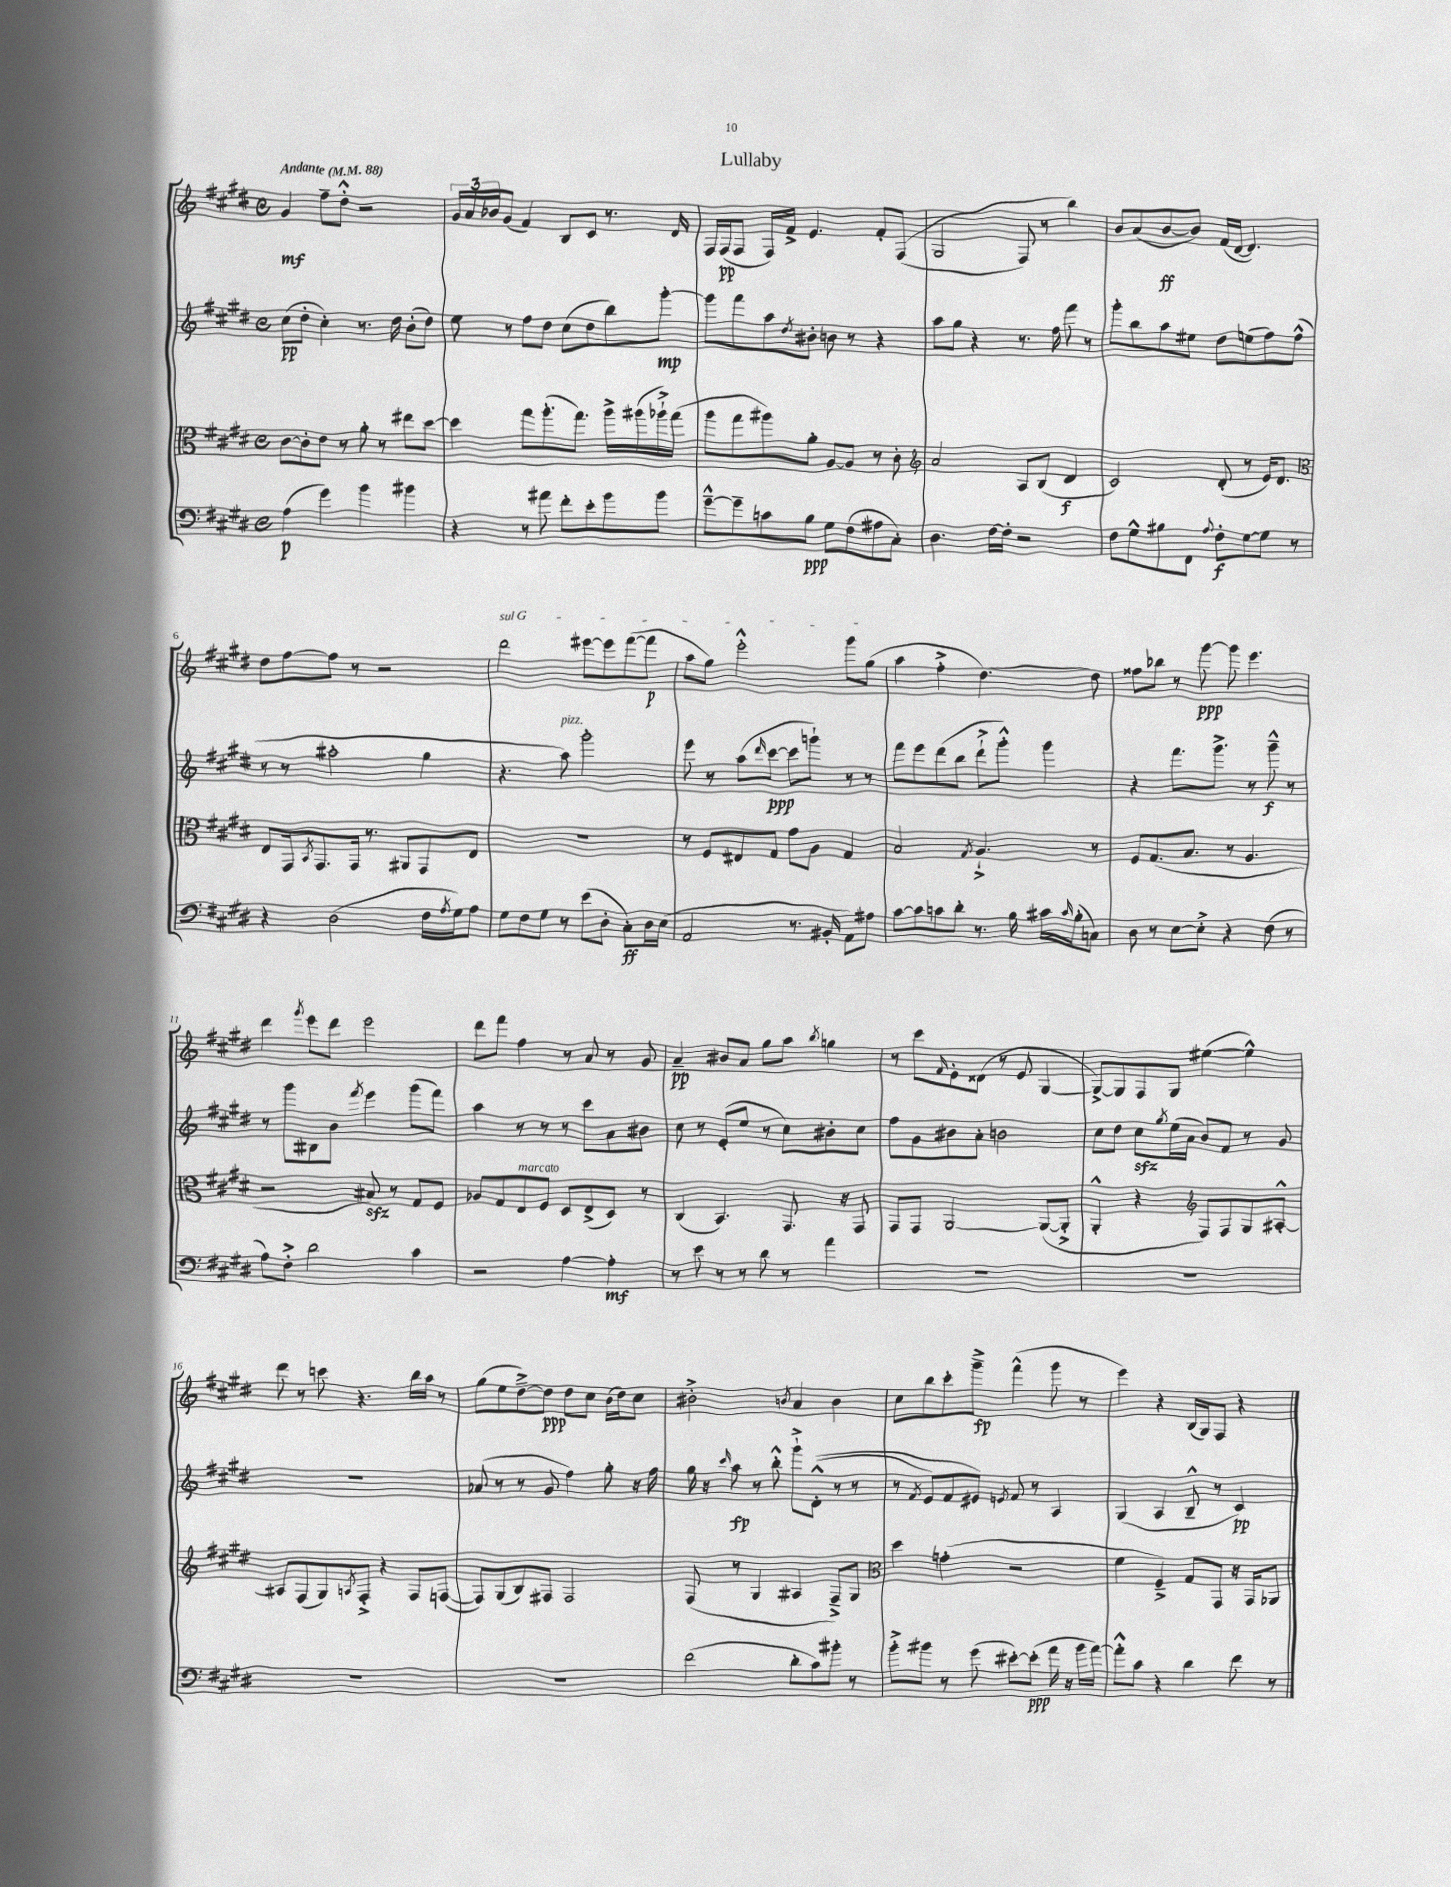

**kern	**kern	**kern	**kern
*staff4	*staff3	*staff2	*staff1
*clefF4	*clefC3	*clefG2	*clefG2
*k[f#c#g#d#]	*k[f#c#g#d#]	*k[f#c#g#d#]	*k[f#c#g#d#]
*M4/4	*M4/4	*M4/4	*M4/4
*met(c)	*met(c)	*met(c)	*met(c)
*MM88	*MM88	*MM88	*MM88
(4A\	[8c#\L	(8cc#\L	4g#/
.	8c#'\]	8dd#'\J	.
4g#\)	8e\J	4cc#'\)	8ff#~\L
.	8r	.	8dd#'^^\J
4b\	8a'\	8.r	2r
.	8r	.	.
.	.	16dd#\	.
4b#\	8ee#\L	(8b'\L	.
.	[8dd#\J	8dd#\J)	.
=	=	=	=
4r	4dd#\]	8ee\	24g#/LL
.	.	.	24a/
.	.	.	24b-/J
.	.	8r	(8g#/J
8r	8gg#\L	8ff#\L	4f#/)
8a#\	(8.aa'\	8dd#\J	.
8f#'\L	.	(8cc#\L	8B/L
.	8.gg#\J)	.	.
8e'\	.	8dd#\	8c#/J
8b\	16aa^\LL	8bb\)	8.r
.	(16aa#\	.	.
8b\J	16aa-`^\)	[8ggg#'\J	.
.	(16gg#\JJ	.	16d#/
=	=	=	=
[8g#~^^\L	8aa\L	8ggg#\]L	16F#/LL
.	.	.	(16F#/J
8g#~\]	8gg#\	8fff#\	8F#/J
8c\	8aa#\)	8aa\	16F#/LL)
.	.	.	16f#^/JJ
.	.	8qdd#/	.
8B\J	8a'\J	8b#'\J	4.e/
8G#\L	[8A/L	8b\	.
(8F#\	8A/]J	8r	.
8A#\	8r	4r	8f#'/L
8C#'\J)	8c#'\	.	&((8F#/J
=	=	=	=
*	*clefG2	*	*
4.D#\	2a/	8aa\L	2G#/
.	.	8gg#\J	.
.	.	4r	.
[16F#\LL	.	.	.
16F#'\]JJ	.	.	.
2r	8A/L	8.r	8F#/)
.	(8B/J	.	8r
.	.	16ff#\	.
.	4d#/	8fff#\	4bb\&)
.	.	8r	.
=	=	=	=
8F#\L	2c#/)	8ggg#'\L	8b/L
8G#^^\	.	8bb\	(8a/
8B#\	.	8aa\	[8b/
8FF#\J	.	8ee#\J	8b/]J)
8qqA/	.	.	.
8F#'\L	(8d#'/	8dd#\L	(16f#/LL
.	.	.	[16d#/JJ
[8G#\	8r	(8ee\	4.d#/])
8G#\]J	16e/LK)	8ff#\)	.
.	8.d#/J	.	.
8r	.	(8ff#^^\J	.
=	=	=	=
*	*clefC3	*	*
4r	8E/L	8r	8dd#\L
.	16GG#/k	8r	[8ff#\
.	8qBB/	.	.
.	8.GG#/	.	.
(2D#\	.	2aa#'\	8ff#\]J
.	16GG#/Jk	.	8r
.	8.r	.	.
.	.	.	2r
.	8AA#/L	.	.
16F#\LL	8GG#/	4gg#\	.
8qA/	.	.	.
16G#\J)	.	.	.
8A\J	8E/J	.	.
=	=	=	=
8G#\L	1r	4.r	2ddd#\
8F#\	.	.	.
8G#\J	.	.	.
8r	.	8aa\)	.
(8e\L	.	2ggg#'\	[8eee#\L
8D#'\J	.	.	8eee#\]
8C#'\L)	.	.	([8fff#\
16D#\L	.	.	8fff#\]J
(16E\JJ	.	.	.
=	=	=	=
2AA/	8r	8eee\	8aa\L
.	8F#/L	8r	8gg#\J)
.	8E#/	(8aa\L	2eee'^^\
.	.	16qqddd#/	.
.	8G#/J	[8ccc#\J	.
8.r	8g#\L	8ccc#\]L	.
.	8A\J	8ggg`\J)	.
16BB#'/	.	.	.
8AA\L)	4G#/	8r	8ggg#\L
8A#\J	.	8r	(8gg#\J
=	=	=	=
[8c#\L	2B/	8fff#\L	4aa\
8c#\]	.	8eee\	.
8c\	.	(8ddd#\	4ff#'^\
8d#'\J	.	8bb\J	.
.	8qG#/	.	.
8.r	4.A`^/	8ddd#`^\L	[4.dd#\)
.	.	8ggg#'^^\J)	.
16B\	.	.	.
16c#\LL	.	4ggg#\	.
16qqc#/	.	.	.
(16B'\J	.	.	.
8C\J)	8r	.	8dd#\]
=	=	=	=
8D#\	8F#/L	4r	8ff##\L
8r	(8.G#/	.	8bb-\J
[8E\L	.	8.fff#\L	8r
.	8.B/J	.	.
8E'^\]J	.	.	[8ggg#\
.	.	8.ggg#^\J	.
4r	8r	.	8ggg#\]
.	4.A/	8r	4.eee\
(8F#\	.	8ggg#~^^\	.
8r	.	8r	.
=	=	=	=
8A\L)	2r	8r	4ddd#\
8F#'^\J	.	8ggg#\L	.
.	.	.	8qggg#/
2d#\	.	8B#\	8eee\L
.	.	8b\J	8ddd#\J
.	.	8qfff#/	.
.	8B#/)	4eee\	2eee\
.	8r	.	.
4c#\	8G#/L	(8ggg#\L	.
.	8F#/J	8fff#\J)	.
=	=	=	=
2r	8A-/L	4aa\	8ddd#\L
.	8G#/	.	8fff#\J
.	8E/	8r	4ff#\
.	8F#/J	8r	.
[4A\	8D#/L	8r	8r
.	(8E^/	8ccc#\L	8a/
4A'\]	8D#/J)	8a\	8r
.	8r	8b#\J	8g#/
=	=	=	=
8r	(4C#/	8cc#\	4a~/
8e\	.	8r	.
8r	4.BB/)	(8e'/L	8b#/L
8r	.	8ee/J	8a/J
8d#\	.	8r	8gg#\L
8r	8.GG#/	8cc#\L)	8aa\J
.	.	.	8qbb/
4a\	.	8b#'\	4gg\
.	16r	.	.
.	8GG#/	8cc#\J	.
=	=	=	=
1r	8GG#/L	8ff#\L	8r
.	8GG#/J	8g#\	8ccc#\L
.	.	.	16qqf#/
.	[2AA/	8b#\	8e'\
.	.	8a'\J	(8d##\J
.	.	2b\	8r
.	.	.	8e/
.	(8AA/_L	.	[4G#/
.	8AA'^/]J	.	.
=	=	=	=
1r	4AA'^^/	8cc#\L	8G#^/_L)
.	.	8dd#\J	8G#/]
.	4r	8cc#\L	8F#/
.	.	8qgg#/	.
.	.	(16ee\L	8G#/J
.	.	16a\JJ	.
*	*clefG2	*	*
.	8F#/L)	8b/L)	([4ee#\
.	8F#/	8f#/J	.
.	8G#/	8r	4ee#^^\])
.	[8A#'^^/J	8g#/	.
=	=	=	=
1r	8A#/]L	1r	8ddd#\
.	(8F#/	.	8r
.	8G#/)	.	8ccc\
.	8qA/	.	.
.	8F#'^/J	.	4.r
.	4r	.	.
.	8F#/L	.	16bb\LL
.	.	.	16aa\JJ
.	([8F/J	.	8r
=	=	=	=
1r	8F/]L)	(8a-/	(8gg#\L
.	(8G#/	8r	8ee\
.	8B/)	8r	[8dd#~^\)
.	8F#/J	8g#/	8dd#\]J
.	2F#/	4ff#\)	8dd#\L
.	.	.	8cc#\J
.	.	8gg#'\	(16b\LL
.	.	.	16dd#\J)
.	.	16r	8cc#\J
.	.	16ff#\	.
=	=	=	=
(2f#\	(8F#/	16gg#\	2b#'^\
.	.	16r	.
.	.	16qqccc#/	.
.	8r	8aa\	.
.	4G#/	8r	.
.	.	8bb'^^\	.
.	.	.	8qb/
8d#'\L	4A#/	8ggg#`^\L	4a/
8c#\)	.	&((8d#'^^\J	.
8b#'\J	8F#~^/L)	8r	4b\
8r	8G#/J	8r	.
=	=	=	=
*	*clefC3	*	*
8b'^\L	4dd#\	8r	8cc#\L
.	.	8qf#/	.
8b#\J	.	8e/L)	8bb\
8r	(4g'\	8f#/	8ccc#'\
(8g#\	.	8e#/J&)	8ggg#~^\J
.	.	8qe/	.
[8e#'\L)	2r	8f#/	(4fff#^^\
(8e#'\]J	.	8r	.
16a\	.	4A/	8ggg#\
16r	.	.	.
16b#\LL	.	.	8r
[16a\JJ)	.	.	.
=	=	=	=
8a'^^\]L	4f#\	(4G#/	4eee\)
8c#\J	.	.	.
4r	4F#~^/)	4A/	4r
4d#\	8G#/L	8B~^^/	(16B/LL
.	.	.	16G#/J)
.	8GG#/J	8r	8F#/J
8f#\	16r	4c#/)	4r
.	16GG#/LK	.	.
8r	8AA-/J	.	.
==	==	==	==
*-	*-	*-	*-
